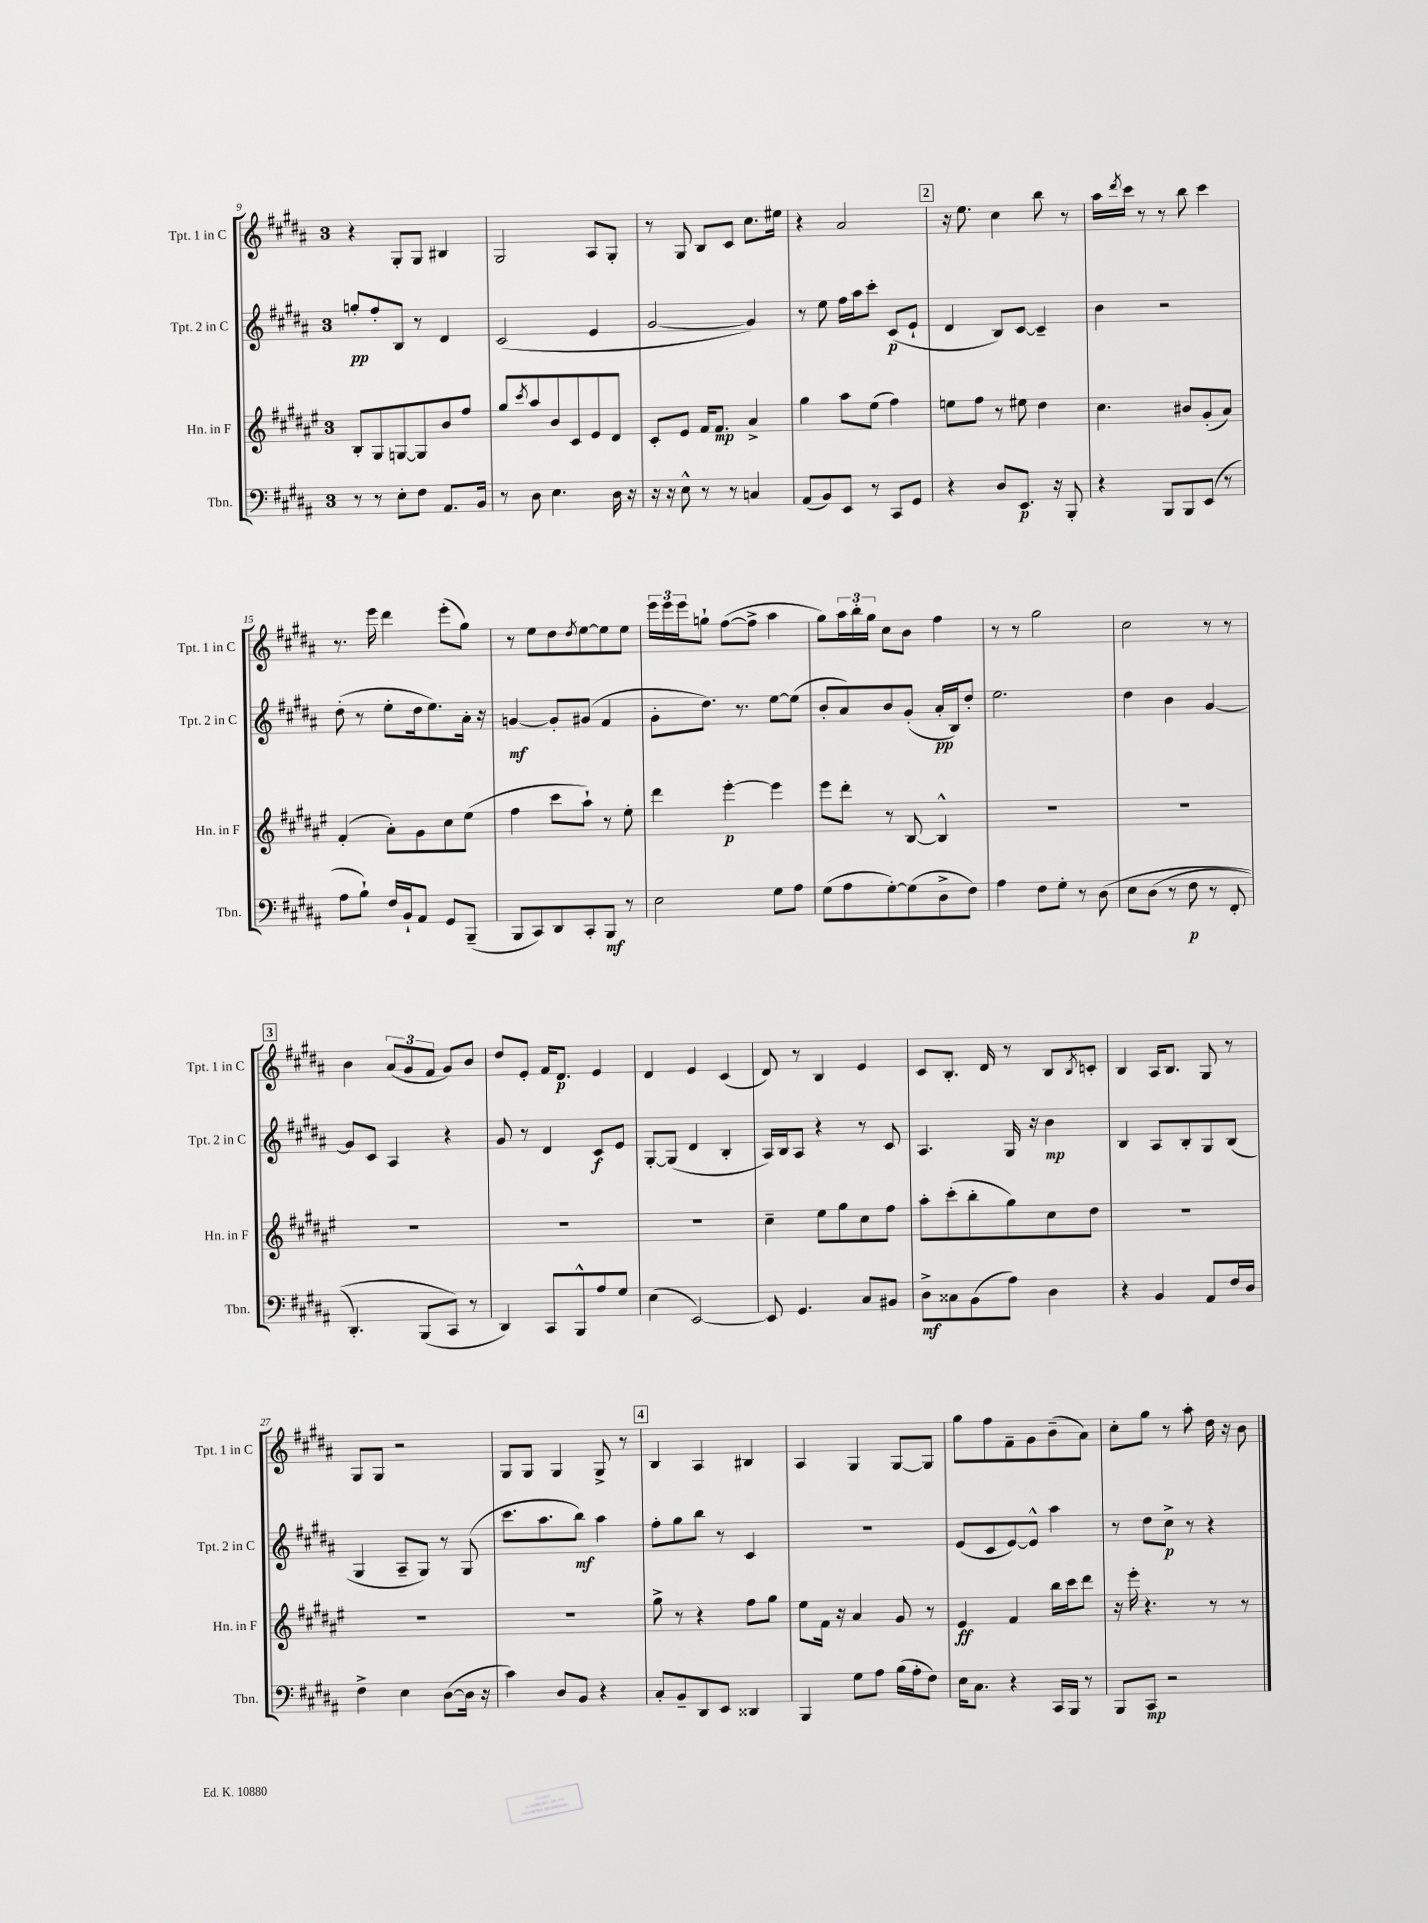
<<
\new StaffGroup <<
\new Staff = "s0" \with { instrumentName = "Tpt. 1 in C" shortInstrumentName = "Tpt. 1 in C" } {
    \clef treble \key b \major \once \override Staff.TimeSignature.style = #'single-digit \time 3/4
    r4 gis8-. gis8 bis4 |
    gis2 ais8 gis8-. |
    r8 gis8 b8 cis'8 cis''8. eis''16 |
    r4 ais'2 |
    \mark \markup { \box "2" } r16 e''8. cis''4 b''8 r8 |
    ais''16 \acciaccatura { dis'''8 } cis'''16 r8 r8 b''8 cis'''4 |
    r8. e'''16 dis'''4 e'''8-.( gis''8) |
    r8 e''8 dis''8 \acciaccatura { dis''8 } e''8~ e''8 e''8 |
    \tuplet 3/2 { e'''16 e'''16 e'''16 } g''8-! fis''8~( fis''8-> ais''4 |
    gis''8) \tuplet 3/2 { ais''16 b''16-. gis''16 } cis''8 b'8 fis''4 |
    r8 r8 gis''2 |
    cis''2 r8 r8 |
    \mark \markup { \box "3" } b'4 \tuplet 3/2 { ais'8( gis'8 fis'8 } gis'8) b'8 |
    dis''8 e'8-. fis'16 dis'8.\p e'4 |
    dis'4 e'4 cis'4( |
    dis'8) r8 b4 e'4 |
    cis'8 b8.-. dis'16 r8 b8 \acciaccatura { b8 } c'8-. |
    b4 ais16 b8. gis8 r8 |
    gis8 gis8 r2 |
    gis8 gis8 gis4 gis8-> r8 |
    \mark \markup { \box "4" } b4 ais4 bis4 |
    ais4 gis4 gis8~ gis8 |
    gis''8 fis''8 fis'8-- gis'8 b'8--( ais'8) |
    cis''8-. gis''8 r8 ais''8-. dis''16 r16 b'8 \bar "|." |
}
\new Staff = "s1" \with { instrumentName = "Tpt. 2 in C" shortInstrumentName = "Tpt. 2 in C" } {
    \clef treble \key b \major \once \override Staff.TimeSignature.style = #'single-digit \time 3/4
    g''8-.\pp fis''8-. b8 r8 dis'4 |
    cis'2( e'4 |
    gis'2~ gis'4) |
    r8 e''8 fis''16 ais''16 cis'''8-. cis'8\p( e'8-! |
    \mark \markup { \box "2" } dis'4 b8) cis'8~ cis'4-- |
    b'4 r2 |
    dis''8-.( r8 e''8-. dis''16 e''8.) ais'16-. r16 |
    g'4~\mf g'8-. gis'8( fis'4 |
    gis'8-. dis''8.) r8. e''8~ e''8( |
    b'8-. ais'8) b'8 gis'8-.( ais'16-.\pp b16) dis''8-. |
    e''2. |
    dis''4 b'4 gis'4~ |
    \mark \markup { \box "3" } gis'8 cis'8 ais4 r4 |
    gis'8 r8 dis'4 cis'8\f e'8 |
    gis8~-. gis8( dis'4 b4-. |
    ais16) b16 ais8 r4 r8 cis'8 |
    ais4. gis16 r16 b'4\mp |
    b4 ais8 b8-. gis8 b8( |
    gis4 ais8-- gis8) r8 gis8( |
    cis'''8. ais''8. b''8\mf) ais''4 |
    \mark \markup { \box "4" } fis''8-. gis''8 b''8 r8 cis'4 |
    R2. |
    e'8( cis'8 e'8~) e'8-^ ais''4 |
    r8 dis''8 cis''8->\p r8 r4 \bar "|." |
}
\new Staff = "s2" \with { instrumentName = "Hn. in F" shortInstrumentName = "Hn. in F" } {
    \clef treble \key fis \major \once \override Staff.TimeSignature.style = #'single-digit \time 3/4
    b8-. gis8 g8~ g8 b'8 fis''8 |
    gis''8 \acciaccatura { cis'''8 } ais''8 b'8 cis'8 eis'8 dis'8 |
    cis'8-. eis'8 fis'16 fis'8.\mp ais'4-> |
    gis''4 ais''8 eis''8( fis''4) |
    \mark \markup { \box "2" } e''8 fis''8 r8 eis''8 dis''4 |
    cis''4. bis'8 gis'8-.( ais'8) |
    fis'4-.( ais'8-.) gis'8 cis''8 eis''8( |
    fis''4 cis'''8 ais''8-!) r8 eis''8-. |
    dis'''4 eis'''4~-.\p eis'''4 |
    eis'''8 dis'''8-. r8 b8~ b4-^ |
    R2. |
    R2. |
    \mark \markup { \box "3" } R2. |
    R2. |
    R2. |
    cis''4-- eis''8 gis''8 cis''8 fis''8 |
    ais''8-. cis'''8-.( b''8-. gis''8) cis''8 dis''8 |
    R2. |
    R2. |
    R2. |
    \mark \markup { \box "4" } gis''8-> r8 r4 fis''8 gis''8 |
    eis''8 fis'16 r16 ais'4 gis'8 r8 |
    eis'4\ff fis'4 b''16 cis'''16 dis'''8 |
    r16 eis'''16-. r4. r8 r8 \bar "|." |
}
\new Staff = "s3" \with { instrumentName = "Tbn." shortInstrumentName = "Tbn." } {
    \clef bass \key b \major \once \override Staff.TimeSignature.style = #'single-digit \time 3/4
    r8 r8 e8-. fis8 ais,8. b,16 |
    r8 dis8 e4. dis16 r16 |
    r16 r16 e8-^ r8 r8 c4 |
    ais,8( b,8) e,8 r8 cis,8 gis,8 |
    \mark \markup { \box "2" } r4 dis8 e,8.\p r16 b,,8-. |
    r4 b,,8 b,,8 e,8( r8 |
    ais8 b8-!) fis16 b,16-! ais,8 gis,8 b,,8--( |
    b,,8 cis,8) dis,8 cis,8-. b,,8\mf r8 |
    e2 gis8 ais8 |
    gis8( ais8 gis8~-.) gis8( dis8-> fis8) |
    ais4 fis8 gis8-. r8 dis8\( |
    e8 dis8( r8 fis8\p r8 fis,8-. |
    \mark \markup { \box "3" } dis,4.-.) b,,8( cis,8\) r8 |
    dis,4) cis,8 b,,8-^ ais8 gis8 |
    e4( e,2~) |
    e,8 gis,4. cis8 bis,8 |
    dis8->\mf cisis8 b,8( ais8) dis4 |
    r4 b,4 ais,8 fis16 dis16 |
    fis4-> e4 dis8~( dis16 r16 |
    cis'4) dis8 b,8 r4 |
    \mark \markup { \box "4" } cis8-. b,8-- dis,8 e,8 disis,4 |
    b,,4 gis8 ais8 b16( ais16-. fis8) |
    e16 cis8. r4 cis,16 b,,16 r8 |
    b,,8 cis,8\mp r2 \bar "|." |
}
>>
>>
\layout { \context { \Score currentBarNumber = #9 } }
